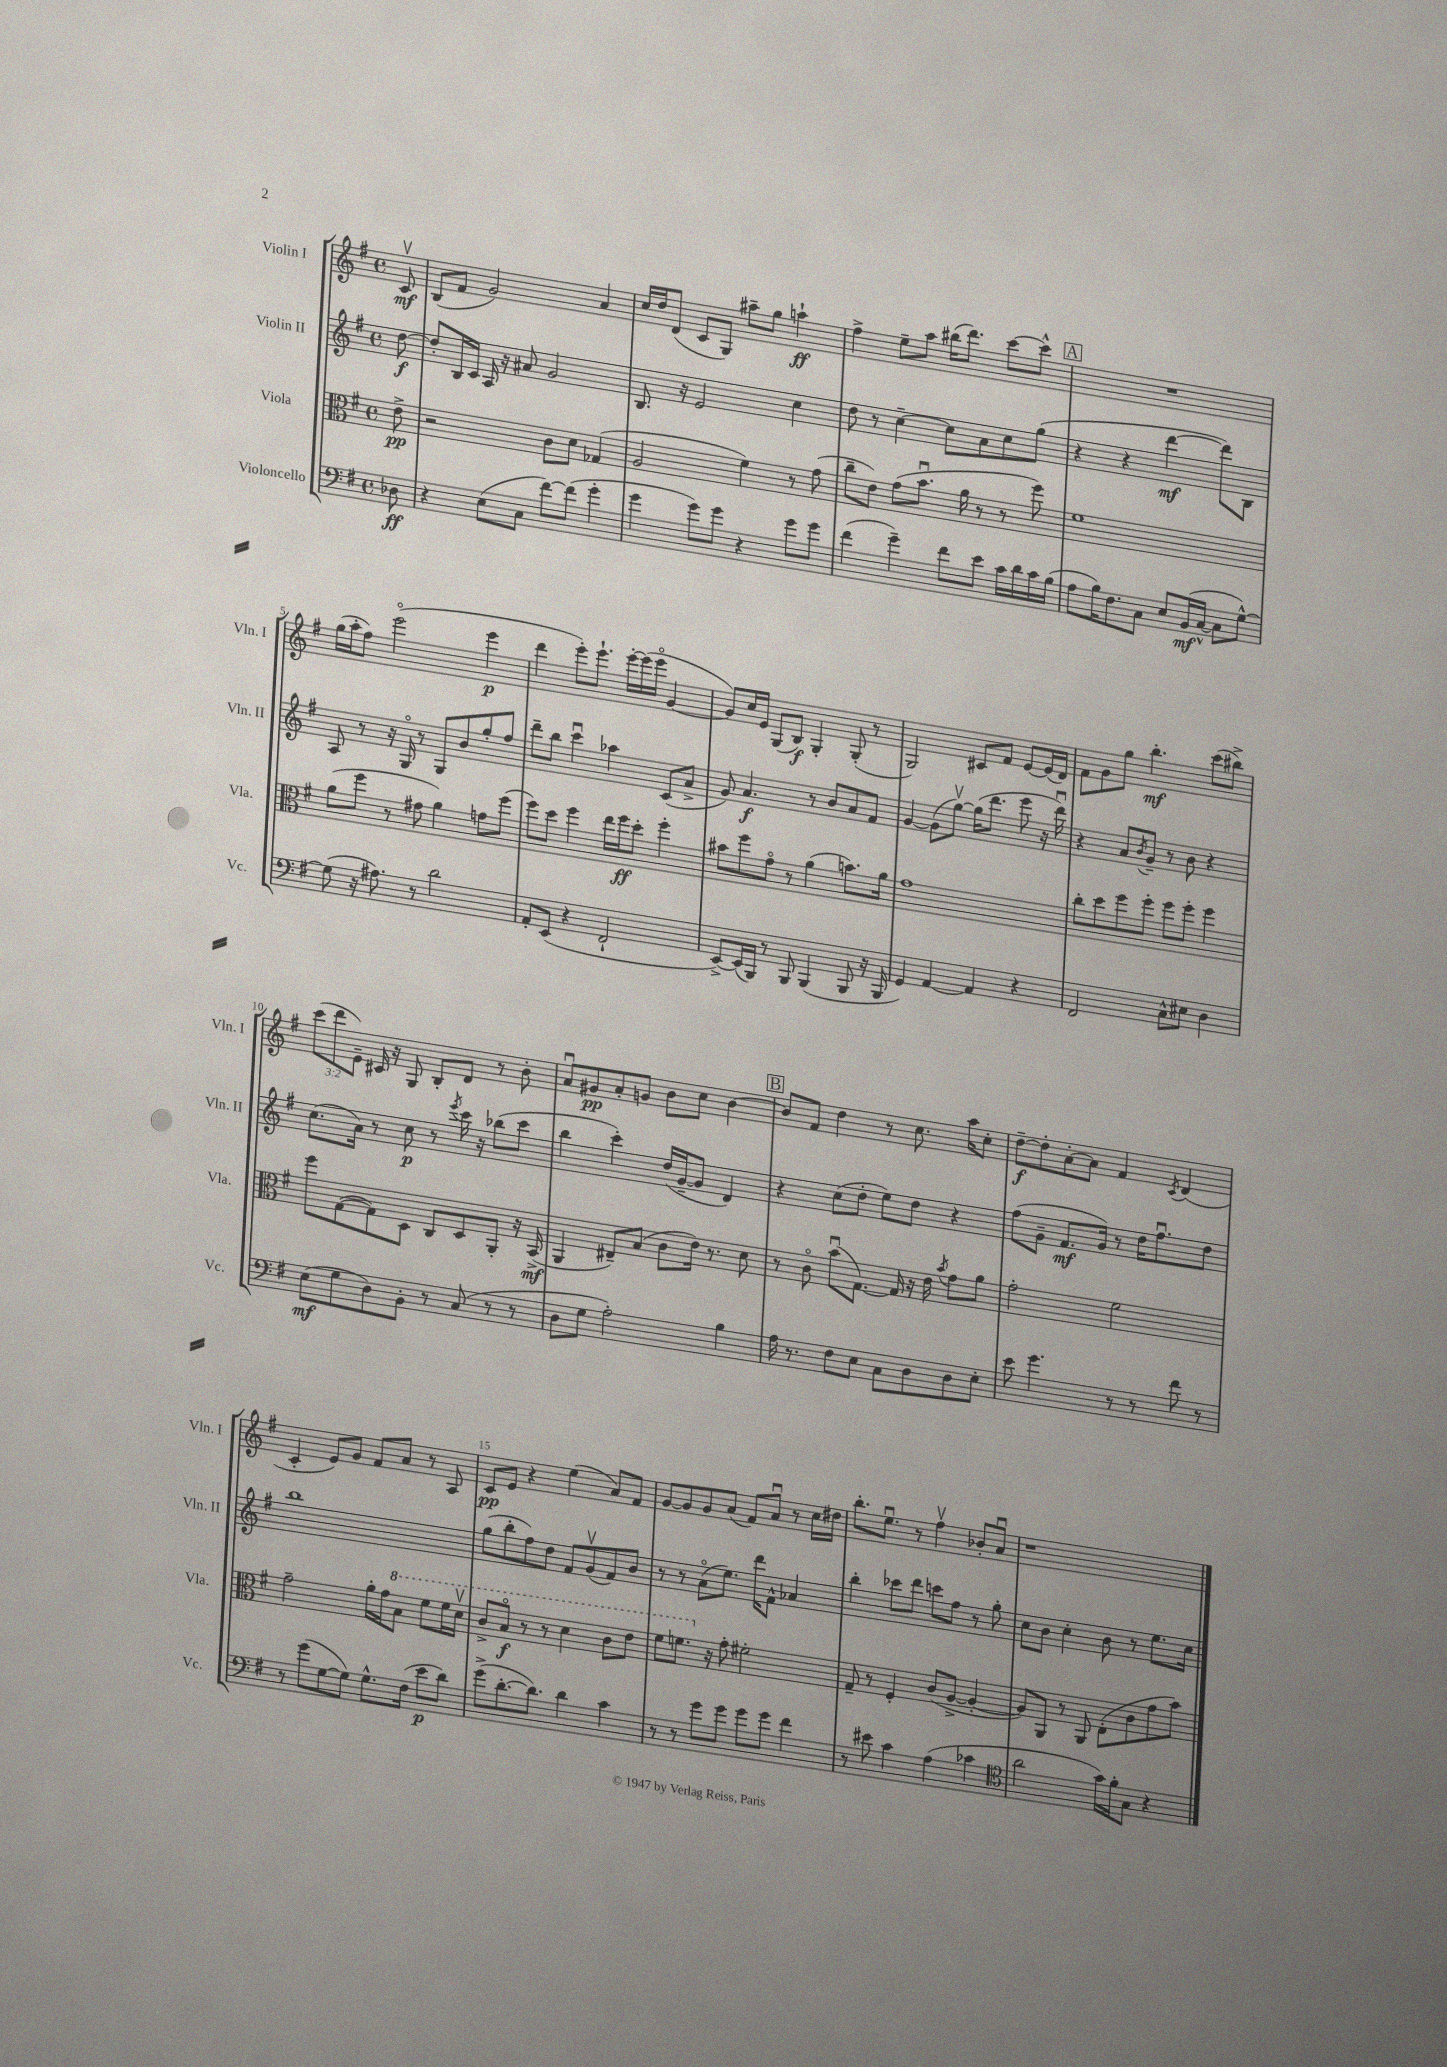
<<
\new StaffGroup <<
\new Staff = "s0" \with { instrumentName = "Violin I" shortInstrumentName = "Vln. I" } {
    \clef treble \key g \major \defaultTimeSignature \time 4/4 \override Staff.TupletNumber.text = #tuplet-number::calc-fraction-text \partial 8
    c'8\upbow\mf |
    b8( fis'8 g'2) a'4 |
    c''16 d''16 d'8( c'8 g8) ais''8-- g''8 a''4-!\ff |
    fis''4-> e''8-- a''8 bis''16( d'''8.) c'''8~ c'''8-^ |
    \mark \markup { \box "A" } R1 |
    g''16( a''16-. fis''8) e'''2\flageolet( e'''4\p |
    d'''4 e'''8-.) e'''8.-! e'''16~-. e'''16( e'''16\flageolet g'4~ |
    g'8) c''16 e'16 g8( b8\f) g4-. g8-.( r8 |
    g2) cis'8 fis'8 e'8~ e'16( d'16) |
    fis'8 g'8 g''8 b''4.-.\mf c'''8( bis''8->) |
    \tuplet 3/2 { c'''8( d'''8 e'8--) } cis'16 r16 g8 b8-. d'8 r8 b'8-. |
    a'8\downbow gis'8\pp a'8-. g'8 b'8 c''8 b'4~ |
    \mark \markup { \box "B" } b'8 fis'8 d''4 r8 c''8. a''16 c''8-. |
    d''8~--\f d''8-. a'8~-. a'8 fis'4 \acciaccatura { c'8 } d'4( |
    c'4-. e'8) g'8 fis'8 a'8 r8 a8 |
    c'8\pp e'8 r4 e''4( a'8) fis'8 |
    g'8~ g'8 g'8 a'8( fis'8) a'8\downbow r8 c''16 dis''16 |
    b''8.-. e''8.\downbow r8 fis''4\upbow bes'8-. a'8\downbow |
    r1 \bar "|." |
}
\new Staff = "s1" \with { instrumentName = "Violin II" shortInstrumentName = "Vln. II" } {
    \clef treble \key g \major \defaultTimeSignature \time 4/4 \partial 8
    d''8~\f |
    d''8-. b16 c'16 a16 r16 ais'8 g'2 |
    b8. r16 e'2 c''4 |
    d''8 r8 c''4~-- c''8 a'8 c''8 g''8( |
    \mark \markup { \box "A" } r4 r4 d'''4~\mf d'''8) b8 |
    a8 r8 r16 g16\flageolet r8 g8 b'8 g''8-. fis''8 |
    d'''8-- b''8 c'''4\downbow aes''4 c'8( a'8-> |
    g'8) a'4.\f r8 b'8 a'8 fis'8 |
    g'4~ g'8( g''8~\upbow) g''16( d'''8. e'''8 r16 d'''16\downbow) |
    r4 a'8 \acciaccatura { b'8 } g'8-- r8 b'8 r4 |
    c''8.( a'16) r8 c''8\p r8 \acciaccatura { e'''8 } c'''16 r16 bes''8( c'''8 |
    b''4 c'''4-.) d''16( g'16~-- g'8 d'4) |
    \mark \markup { \box "B" } r4 c''8( d''8-. e''8) d''8 r4 |
    fis''8( g'8-- fis'8.\mf g'16) r8 d''16 fis''8.\downbow d''8 |
    b''1 |
    g''8( b''8-. fis''8) d''8 fis'8 g'8\upbow( fis'8) b'8 |
    r8 r8 a'8\flageolet( e''8.) d'''16 fis'8-^ aes'4 |
    b''4-. ces'''8 d'''8 c'''8 fis''8 r8 g''8-. |
    c''8 b'8 c''4-. b'8 r8 e''8. c''16 \bar "|." |
}
\new Staff = "s2" \with { instrumentName = "Viola" shortInstrumentName = "Vla." } {
    \clef alto \key g \major \defaultTimeSignature \time 4/4 \partial 8
    e'8->\pp |
    r2 c'8 d'8 ges4( |
    a2 fis'4) r8 g'8( |
    c''8-- e'8) g'8( b'8.\downbow a'16 r8 r8 fis''8) |
    \mark \markup { \box "A" } fis'1 |
    a'8( fis''8 r8 gis'8 a'4) g'8 fis''8( |
    fis''8) d''8 fis''4 e''16 fis''16\ff d''8-. fis''4-. |
    bis'8 fis''8 g'8\flageolet r8 a'4( b'8.) a'16 |
    g'1 |
    c''8-. d''8 fis''8 fis''8-. fis''8 fis''8-. fis''4 |
    fis''8 g8~( g8) d8 c8 d8 a,8-. r16 b,16->\mf( |
    a,4 eis8--) b8( c'8 e'16) r8. d'8 |
    \mark \markup { \box "B" } r8 c'8\flageolet b'8\downbow( g8.~) g16 r16 e'16 \acciaccatura { b'8 } g'8 a'8 |
    g'2-. fis'2 |
    g'2-- a'16-. g'16 \ottava #1 b'8 fis''8 fis''16 d''16\upbow |
    c''8-> b'8\flageolet\f r8 r8 d''4 c''8 e''8 |
    fis''8 f''8. \ottava #0 r16 g'8-. fis'!2-. |
    g8-- r8 fis4-. c'8( a8~-> a4~-. |
    a8) a,8 r8 a,8 e8-.( c'8 g'8 b'8) \bar "|." |
}
\new Staff = "s3" \with { instrumentName = "Violoncello" shortInstrumentName = "Vc." } {
    \clef bass \key g \major \defaultTimeSignature \time 4/4 \partial 8
    des8\ff |
    r4 e8( c8 fis'8~) fis'8( g'4-. |
    g'4 g'8) g'8 r4 g'8 g'8 |
    fis'4( g'4--) fis'8 e'8 c'16 d'16 c'16 b16( |
    \mark \markup { \box "A" } a8 b16) fis8. c8 e8 b,16\mf( c16~-^ c8 g8~-^) |
    g8( r16 ais8.) r8 d'2 |
    a,8-. e,8( r4 fis,2-! |
    e,8~->) e,16( b,,16) r8 b,,8 b,,4( b,,8 r16 b,,16 |
    g,4) a,4~ a,4 r4 |
    fis,2 c8-^ eis8 d4 |
    e8\mf( g8 d8) b,8-. r8 c8( r8 r8 |
    d8 g8 a2-.) b4 |
    \mark \markup { \box "B" } a16 r8. fis8 e8 c8 d8 d8 e8-. |
    e'8 g'4. r8 r8 fis'8 r8 |
    r8 g'8( g8~ g8) g8.-^ fis16( e'8\p d'8) |
    g'8->( d'8.~-. d'8.) d'4 c'4 |
    r8 r8 g'8 g'8 g'8 g'8 fis'4 |
    r8 eis'8 c'4 a4( ces'4 |
    \clef tenor a'2 g'16) fis'16-. g8 r4 \bar "|." |
}
>>
>>
\layout { \context { \Score \override BarNumber.break-visibility = ##(#f #t #t) barNumberVisibility = #(every-nth-bar-number-visible 5) } }
